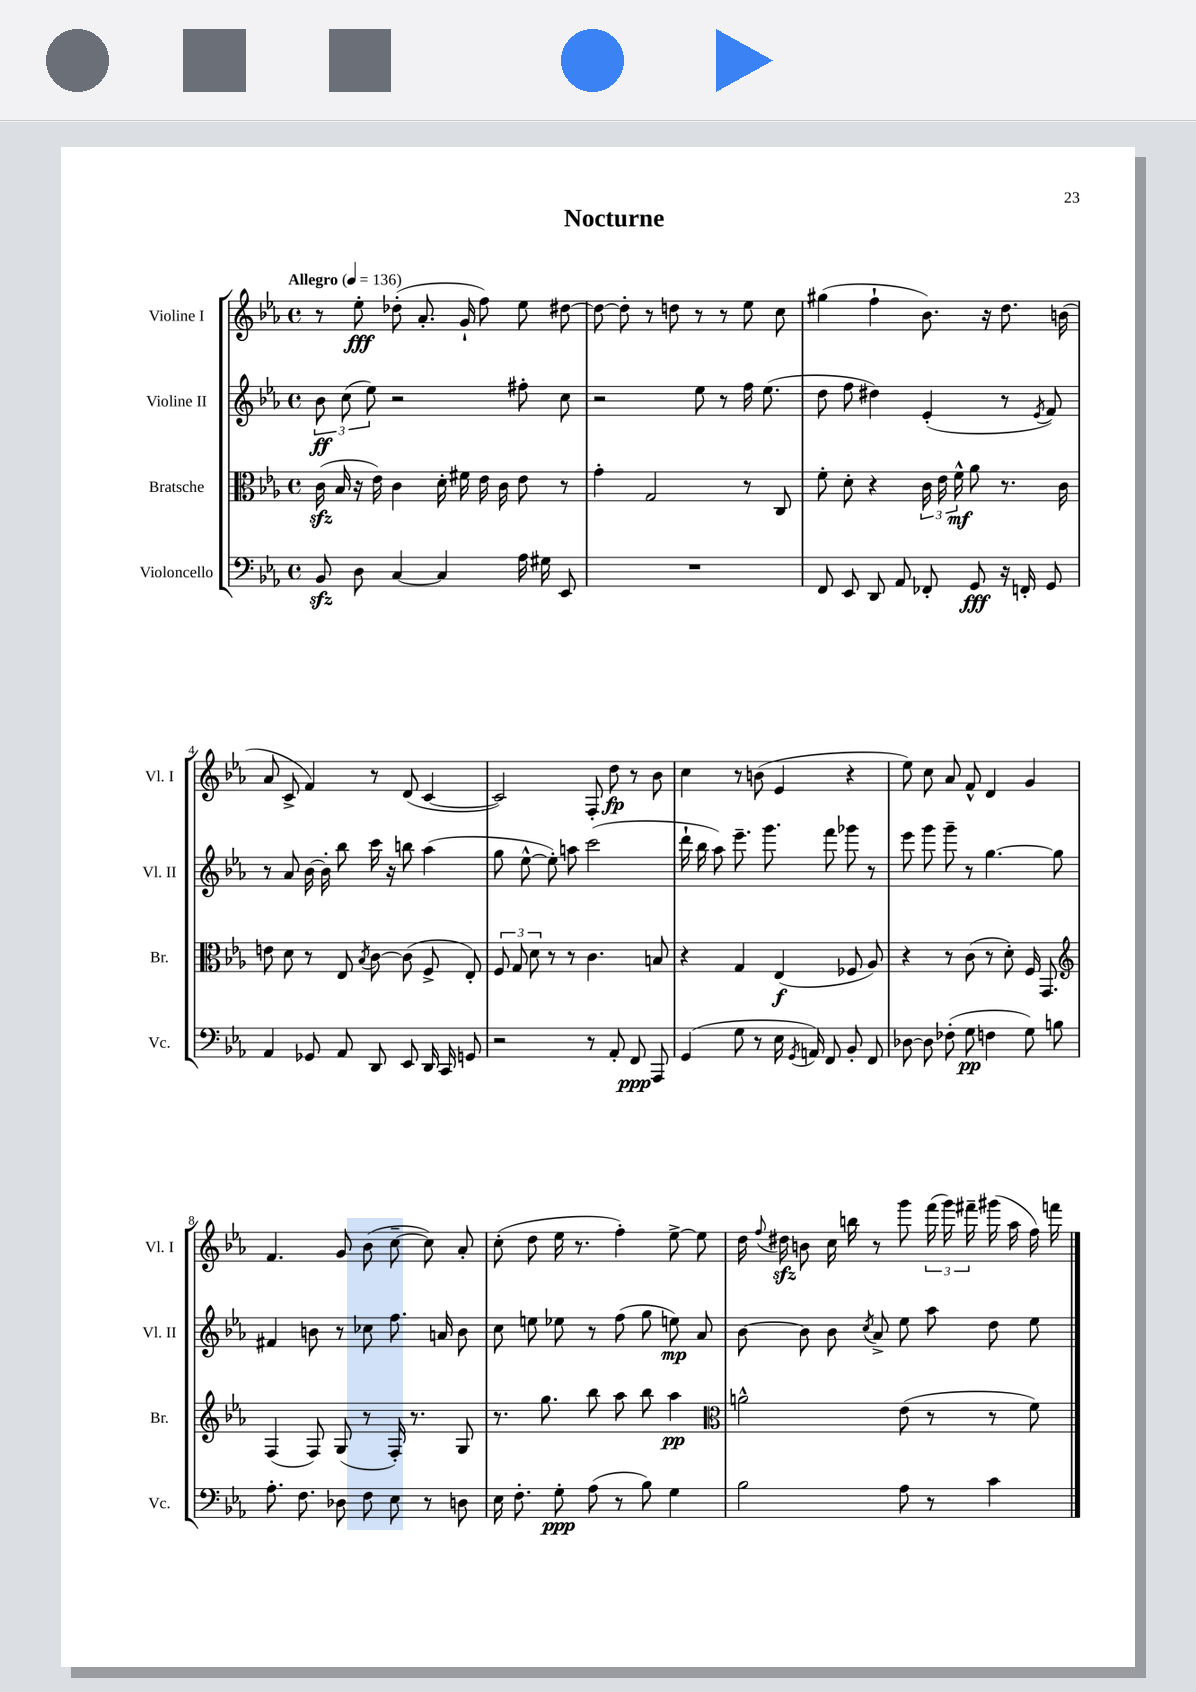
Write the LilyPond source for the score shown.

\header { title = "Nocturne" }
<<
\new StaffGroup <<
\new Staff = "s0" \with { instrumentName = "Violine I" shortInstrumentName = "Vl. I" } {
    \clef treble \key ees \major \defaultTimeSignature \time 4/4 \tempo "Allegro" 4 = 136
    \autoBeamOff r8 ees''8-.\fff des''8-.( aes'8.-. g'16-! f''8) ees''8 dis''8~ |
    dis''8~ dis''8-. r8 d''8 r8 r8 ees''8 c''8 |
    gis''4( f''4-! bes'8.) r16 d''8. b'16( |
    aes'8 c'8-> f'4) r8 d'8( c'4~ |
    c'2) f8-. d''8\fp r8 bes'8 |
    c''4 r8 b'8( ees'4 r4 |
    ees''8) c''8 aes'8 f'8-^ d'4 g'4 |
    f'4. g'8 bes'8( c''8~-- c''8) aes'8-. |
    c''8-.( d''8 ees''16 r8. f''4-.) ees''8~-> ees''8 |
    d''16 \appoggiatura { f''8 } dis''16\sfz b'8 c''16 b''16 r8 g'''8 \tuplet 3/2 { f'''16( g'''16) fis'''16-- } gis'''16( aes''16 f''16) f'''16 \bar "|." |
}
\new Staff = "s1" \with { instrumentName = "Violine II" shortInstrumentName = "Vl. II" } {
    \clef treble \key ees \major \defaultTimeSignature \time 4/4
    \autoBeamOff \tuplet 3/2 { bes'8\ff c''8( ees''8) } r2 fis''8-. c''8 |
    r2 ees''8 r8 f''16 ees''8.( |
    d''8 f''8 dis''4) ees'4-.( r8 \acciaccatura { ees'8 } f'8) |
    r8 aes'8 bes'16~ bes'16-. bes''8 c'''16 r16 b''8 aes''4( |
    g''8 ees''8~-^ ees''8-.) a''8 c'''2( |
    d'''16-! bes''16 aes''8) ees'''8.-- g'''8. f'''8 ges'''8 r8 |
    ees'''8 g'''8 g'''8-- r8 g''4.~ g''8 |
    fis'4 b'8 r8 ces''8 f''8. a'16 b'8 |
    c''8 e''8 ees''8 r8 f''8( g''8 e''8\mp) aes'8 |
    bes'8~ bes'8 bes'8 \acciaccatura { c''8 } aes'8-> ees''8 aes''8 d''8 ees''8 \bar "|." |
}
\new Staff = "s2" \with { instrumentName = "Bratsche" shortInstrumentName = "Br." } {
    \clef alto \key ees \major \defaultTimeSignature \time 4/4
    \autoBeamOff c'16\sfz( bes16 r16 ees'16) c'4 d'16-. fis'16 ees'16 c'16 ees'8 r8 |
    g'4-. g2 r8 c8 |
    f'8-. d'8-. r4 \tuplet 3/2 { c'16 ees'16 f'16-^\mf } aes'8 r8. c'16 |
    e'8 d'8 r8 ees8 \acciaccatura { bes8 } c'8~ c'8( f8-> ees8-.) |
    \tuplet 3/2 { f8 g8 d'8 } r8 r8 c'4. b8 |
    r4 g4 ees4\f( fes8 aes8) |
    r4 r8 c'8( r8 d'8-.) f16 g,8. |
    \clef treble f4( f8) g8( r8 f16-.) r8. g8 |
    r8. g''8. bes''8 aes''8 bes''8 aes''4\pp |
    \clef alto a'2-^ ees'8( r8 r8 f'8) \bar "|." |
}
\new Staff = "s3" \with { instrumentName = "Violoncello" shortInstrumentName = "Vc." } {
    \clef bass \key ees \major \defaultTimeSignature \time 4/4
    \autoBeamOff bes,8\sfz d8 c4~ c4 aes16 gis16 ees,8 |
    R1 |
    f,8 ees,8 d,8 aes,8 fes,8-. g,8\fff r16 f,16-. g,8 |
    aes,4 ges,8 aes,8 d,8 ees,8 d,16 c,16 g,8 |
    r2 r8 aes,8-. f,8\ppp aes,,8 |
    g,4( g8 r8 ees16 \acciaccatura { g,8 } a,16) f,8 bes,8-. f,8 |
    des8~ des8 fes8-.( g8\pp f4 g8) b8 |
    aes8.-. f8. des8 f8 ees8 r8 d8 |
    ees16 f8.-. g8-.\ppp aes8( r8 bes8) g4 |
    bes2 aes8 r8 c'4 \bar "|." |
}
>>
>>
